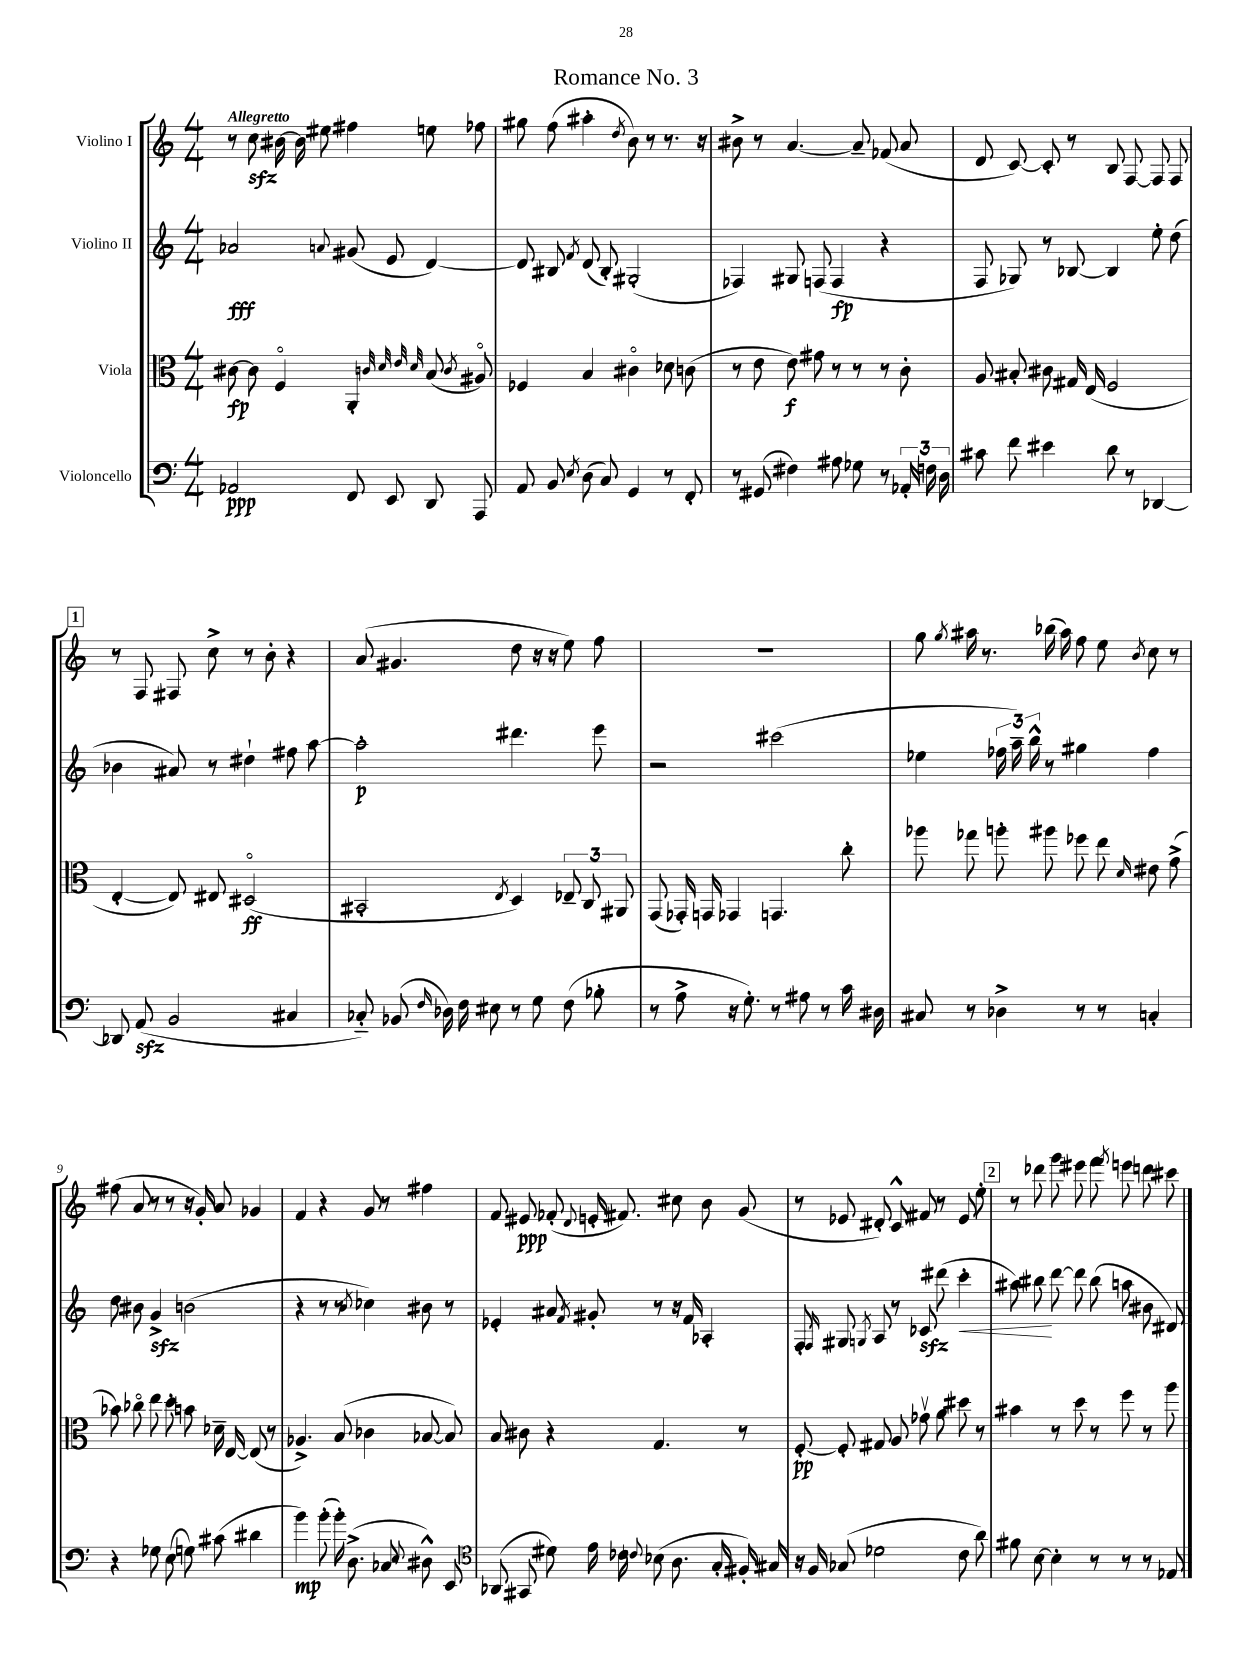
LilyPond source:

\header { title = "Romance No. 3" }
<<
\new StaffGroup <<
\new Staff = "s0" \with { instrumentName = "Violino I" } {
    \clef treble \key c \major \numericTimeSignature \time 4/4 \tempo "Allegretto"
    \autoBeamOff r8 c''8\sfz bis'16~ bis'16 eis''8 fis''4 e''8 fes''8 |
    gis''8 f''8( ais''4-. \acciaccatura { d''8 } b'8) r8 r8. r16 |
    bis'8-> r8 a'4.~ a'8-- fes'8( a'8 |
    d'8 c'8~) c'8-. r8 b8 f8~ f8 f8 |
    \mark \markup { \box "1" } r8 f8 fis8 c''8-> r8 b'8-. r4 |
    a'8( gis'4. d''8 r16 r16 e''8) f''8 |
    R1 |
    g''8 \acciaccatura { g''8 } ais''16 r8. bes''16( ais''16) f''8 e''8 \acciaccatura { b'8 } c''8 r8 |
    fis''8( a'8 r8 r8 r16 g'16-.) a'8 ges'4 |
    f'4 r4 g'8 r8 fis''4 |
    f'8 eis'8\ppp fes'8-.( \appoggiatura { d'8 } e'16-. fis'8.) cis''8 b'8 g'8( |
    r8 ees'8 dis'8-.) c'8-^ fis'8 r8 ees'8 e''8-. |
    \mark \markup { \box "2" } r8 des'''8 g'''8 eis'''8 f'''8 \acciaccatura { f'''8 } e'''8 d'''8 cis'''8 \bar "|." |
}
\new Staff = "s1" \with { instrumentName = "Violino II" } {
    \clef treble \key c \major \numericTimeSignature \time 4/4
    \autoBeamOff aes'2\fff \appoggiatura { a'8 } gis'8( e'8 d'4~) |
    d'8 bis8 \acciaccatura { f'8 } d'8( bis8-.) gis2-.( |
    fes4) gis8 f8( f4\fp r4 |
    f8 ges8) r8 bes8~ bes4 e''8-. d''8( |
    \mark \markup { \box "1" } bes'4 ais'8) r8 dis''4-! fis''8 a''8~ |
    a''2-.\p dis'''4. e'''8 |
    r2 cis'''2( |
    ees''4 \tuplet 3/2 { fes''16 a''16--) b''16-^ } r8 gis''4 fes''4 |
    d''8 bis'8 g'4->\sfz b'2( |
    r4 r8 r8 \acciaccatura { b'8 } ces''4) bis'8 r8 |
    ees'4-. ais'8 \acciaccatura { f'8 } gis'8-. r8 r16 f'16 aes4-. |
    f8-. \grace { f16 } gis8 \acciaccatura { g8 } a8 r8 ces'8\sfz dis'''8( c'''4-.\< |
    \mark \markup { \box "2" } ais''8) bis''8\! d'''8~ d'''8 bis''8( a''8 bis'8 dis'8) \bar "|." |
}
\new Staff = "s2" \with { instrumentName = "Viola" } {
    \clef alto \key c \major \numericTimeSignature \time 4/4
    \autoBeamOff cis'8~\fp cis'8 f4\flageolet a,4-. \grace { c'32 d'32 e'32 d'32 } b8( \acciaccatura { c'8 } ais8\flageolet) |
    fes4 b4 cis'4\flageolet des'8 c'8( |
    r8 e'8 e'8\f) gis'8 r8 r8 r8 c'8-. |
    a8 bis8-. cis'8 gis16 e16( f2 |
    \mark \markup { \box "1" } e4~-. e8) eis8 dis2\flageolet\ff( |
    bis,2-. \acciaccatura { e8 } d4) \tuplet 3/2 { ees8-- c8 ais,8 } |
    g,8( ges,16-.) g,16 ges,4 g,4. c''8-. |
    aes''8 ges''8 a''8-. ais''8 fes''8 e''8 \grace { d'16 } eis'8 g'8->( |
    bes'8) ces''8\flageolet e''8 d''8-. b'8 des'16-- e16~ e8( r8 |
    aes4.->) b8( ces'4 bes8~ bes8) |
    b8 cis'8 r4 g4. r8 |
    f8~-.\pp f8-. gis8 a8 ges'8\upbow a'8 dis''8 r8 |
    \mark \markup { \box "2" } bis'4 r8 d''8 r8 f''8 r8 a''8 \bar "|." |
}
\new Staff = "s3" \with { instrumentName = "Violoncello" } {
    \clef bass \key c \major \numericTimeSignature \time 4/4
    \autoBeamOff aes,2\ppp f,8 e,8 d,8 a,,8 |
    a,8 b,8 \acciaccatura { e8 } d8( c8) g,4 r8 f,8-. |
    r8 gis,8( fis4) ais8 ges8 r8 \tuplet 3/2 { aes,16-. f16 d16 } |
    cis'8 f'8 eis'4 d'8 r8 des,4~ |
    \mark \markup { \box "1" } des,8 a,8\sfz( b,2 cis4 |
    ces8-_) bes,8( \grace { f16 } des16) f16 eis8 r8 g8 f8( bes8-. |
    r8 a8-> r16 g8.-.) r8 ais8 r8 c'16 dis16 |
    cis8 r8 des4-> r8 r8 c4-. |
    r4 ges8 e8( g8) cis'8( dis'4 |
    b'4\mp) b'8-.( b'16-.) d8.->( ces8 \appoggiatura { e8 } dis8-^) e,8 |
    \clef tenor aes,8( gis,8 dis'8) e'16 ces'16 \appoggiatura { c'8 } bes8( a8. g16-. fis16-.) gis16 |
    r16 f16 ges8( des'2 c'8 a'8) |
    \mark \markup { \box "2" } fis'8 b8~ b4-. r8 r8 r8 ees8 \bar "|." |
}
>>
>>
